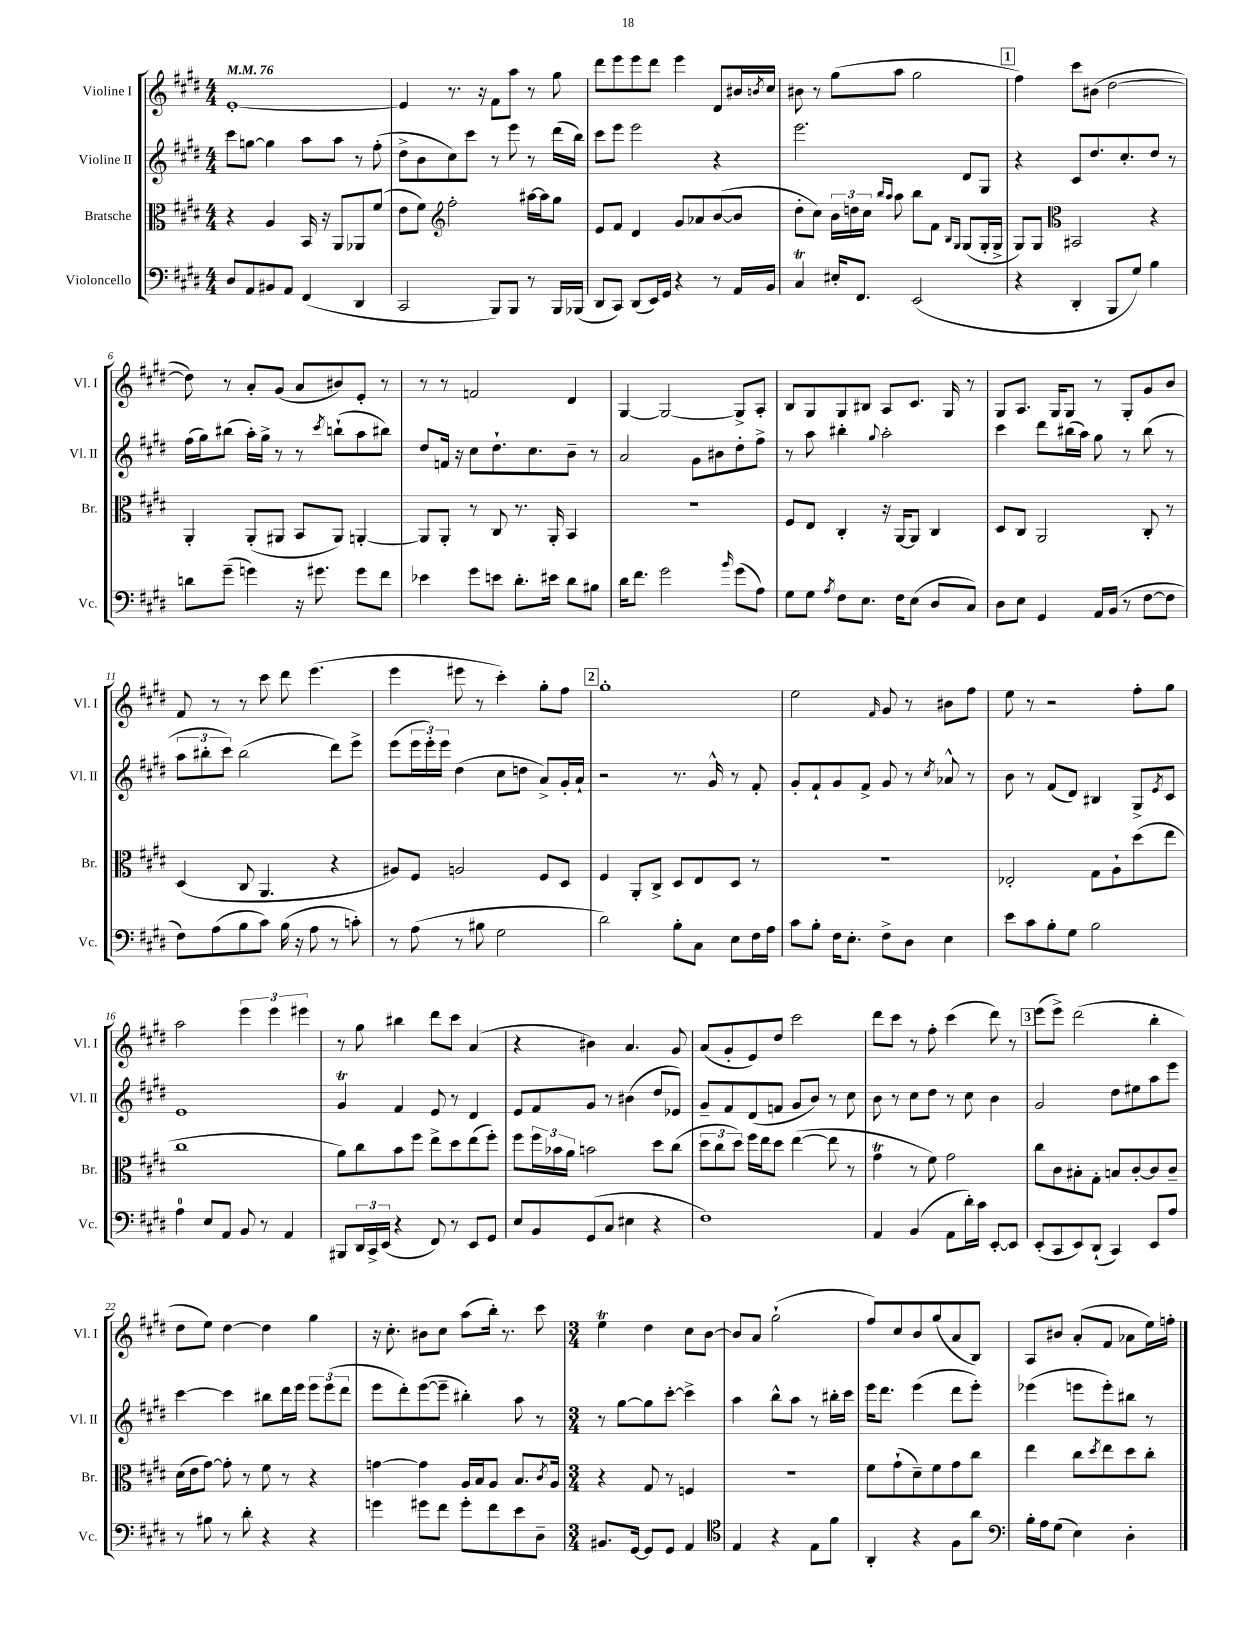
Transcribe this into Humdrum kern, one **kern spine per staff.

**kern	**kern	**kern	**kern
*part4	*part3	*part2	*part1
*staff4	*staff3	*staff2	*staff1
*I"Violoncello	*I"Bratsche	*I"Violine II	*I"Violine I
*I'Vc.	*I'Br.	*I'Vl. II	*I'Vl. I
*clefF4	*clefC3	*clefG2	*clefG2
*k[f#c#g#d#]	*k[f#c#g#d#]	*k[f#c#g#d#]	*k[f#c#g#d#]
*M4/4	*M4/4	*M4/4	*M4/4
*MM76	*MM76	*MM76	*MM76
=1	=1	=1	=1
8D#/L	4r	8ccc#\L	[1e'
8AA/	.	[8ggn\J	.
8BB#X/	4A/	4gg\]	.
8AA/J	.	.	.
(4FF#/	16BB/	8aa\L	.
.	16r	.	.
.	8AA/L	8aa\J	.
4DD#/	8AA-X/	8r	.
.	(8f#/J	(8ff#'\	.
=2	=2	=2	=2
2CC#/	8e\L	8dd#^\L	4e/]
.	8f#\J)	8b\	.
*	*clefG2	*	*
.	2ff#'\	8cc#\)	8.r
.	.	8ccc#\J	.
.	.	.	16r
8BBB/L)	.	8r	8f#\L
8BBB/J	.	8eee\	8aa\J
8r	[16aa#X\LL	8r	8r
.	16aa#\J]	.	.
16BBB/LL	8gg#\J	(16ddd#\LL	8gg#\
(16BBB-X/JJ	.	16bb\JJ)	.
=3	=3	=3	=3
8DD#/L	8e/L	8ccc#\L	8ddd#\L
8CC#/J)	8f#/J	8eee\J	8eee\
(8DD#/L	4d#/	2eee\	8eee\
16EE/L)	.	.	8ddd#\J
16GG#/JJ	.	.	.
4r	8g#/L	.	4eee\
.	8a-X/	.	.
8r	([8b/	4r	8d#/L
16AA/LL	8b/J]	.	16b#X/L
.	.	.	8qbn/
16BB/JJ	.	.	16cc#/JJ
=4	=4	=4	=4
4C#T/	8dd#'\L	2.eee\	8b#X\
.	8cc#\J)	.	8r
16E#X'/KL	24b\LL	.	(8gg#\L
.	24ddn\	.	.
8.FF#/J	.	.	.
.	24cc#\JJ	.	.
.	16qqbb/LL	.	.
.	16qqaa/JJ	.	.
.	8aa\	.	8aa\J
(2EE/	8bb\L	.	2gg#\
.	8f#\J	.	.
.	16qqB/LL	.	.
.	16qqG#/JJ	.	.
.	(8G#/L	8d#/L	.
.	16G#'/L	8G#/J	.
.	16G#^/JJ	.	.
!!LO:REH:place=s1:t=1
=5	=5	=5	=5
4r	8G#/L)	4r	4ff#\)
.	8G#/J	.	.
*	*clefC3	*	*
4DD#'/	2BB#X/	8c#/L	8ccc#\L
.	.	8.dd#/	(8b#X\J
8BBB/L	.	.	[2dd#\
.	.	8.cc#'/	.
8G#/J)	.	.	.
4B\	4r	8dd#/J	.
.	.	8r	.
!!LO:LB:g=z
=6	=6	=6	=6
8dn\L	4AA'/	(16ff#\LL	8dd#\])
.	.	16gg#\J)	.
(8g#~\J	.	(8bb#X\J	8r
4gn\)	(8AA'/L	16aa'\LL)	8a'/L
.	.	16gg#^\JJ	.
.	8AA#X/J	8r	(8g#/J
16r	8BB/L	8r	8a/L
8.g#X\	.	.	.
.	.	8qccc#/	.
.	8AA#/J)	(8bbn`\L	8b#X/)
8g#\L	[4AAn'/	8aa\	8e'/J
8f#\J	.	8bb#X\J)	8r
=7	=7	=7	=7
4e-X\	8AA/L]	8dd#/L	8r
.	8AA'/J	16fn/Jk	8r
.	.	16r	.
8g#\L	8r	8cc#\L	2fn/
8en\J	8C#/	8.dd#`\	.
8.d#'\L	8.r	.	.
.	.	8.cc#\	.
16e#X\Jk	16AA'/	.	.
8d#\L	4BB/	8b~\J	4d#/
8B#X\J	.	8r	.
=8	=8	=8	=8
16d#\KL	1r	2a/	[4G#/
8.f#\J	.	.	.
2g#\	.	.	2G#/_
.	.	8g#\L	.
.	.	8b#X\	.
16qqb/	.	.	.
(8g#\L	.	8dd#'\	8G#^/L]
8A\J)	.	8ff#^\J	8A'/J
=9	=9	=9	=9
8G#\L	8F#/L	8r	8B/L
8G#\J	8E/J	8aa\	8G#/
8qA/	.	.	.
8F#\L	4C#'/	4bb#X'\	8G#/
8.E\J	.	.	8B#X/J
.	.	8qqgg#/	.
.	16r	2aa'\	8A/L
16F#\KL	[16AA/KL	.	.
(8E\J	8AA/J]	.	8.c#/J
8D#/L	4C#/	.	.
.	.	.	16G#/
8C#/J)	.	.	8r
=10	=10	=10	=10
8D#\L	8D#/L	4ccc#\	8G#/L
8E\J	8C#/J	.	8.A/J
4GG#/	2AA/	8ddd#\L	.
.	.	.	16G#/KL
.	.	(16bb#X\L	8G#/J
.	.	16aa\JJ)	.
16AA/LL	.	8gg#\	8r
(16BB/JJ	.	.	.
8r	.	8r	8G#'/L
[8F#\L	8C#'/	(8bb#\	8g#/
8F#\J]	8r	8r	8b/J
!!LO:LB:g=z
=11	=11	=11	=11
8F#\L)	(4D#/	12aa\L	8f#/
.	.	12bb#X'\	.
(8A\	.	.	8r
.	.	12ccc#\J)	.
8B\	8C#/	(2bb#\	8r
8c#\J)	4.AA/	.	8ccc#\
(16B\	.	.	8ddd#\
16r	.	.	.
8A\	.	.	(4.eee\
8r	4r	8ddd#\L)	.
8cn'\)	.	8eee^\J	.
=12	=12	=12	=12
8r	8A#X/L)	(8eee\L	4eee\
(8A\	8F#/J	24eee\L	.
.	.	24eee'\)	.
.	.	24eee\JJ	.
8r	2An/	(4dd#\	8eee#X\
8B#X\	.	.	8r
2G#\	.	8cc#\L	4ccc#'\)
.	.	8ddn\J	.
.	8F#/L	8a^/L)	8gg#'\L
.	8D#/J	16g#'/L	8ff#\J
.	.	16a`/JJ	.
!!LO:REH:place=s1:t=2
=13	=13	=13	=13
2d#\)	4F#/	2r	1gg#'
.	8AA'/L	.	.
.	8C#^/J	.	.
8B'\L	8D#/L	8.r	.
8C#\J	8E/	.	.
.	.	16g#^^/	.
8E\L	8D#/J	8r	.
16F#\L	8r	8f#'/	.
16A\JJ	.	.	.
=14	=14	=14	=14
8c#\L	1r	8g#'/L	2ee\
8B'\J	.	8f#`/	.
16F#\KL	.	8g#/	.
8.E'\J	.	.	.
.	.	8f#^/J	.
.	.	.	16qqf#/
8F#^\L	.	8g#/	8g#/
8D#\J	.	8r	8r
.	.	8qcc#/	.
4E\	.	8a-X^^/	8b#X\L
.	.	8r	8ff#\J
=15	=15	=15	=15
8e\L	2E-X'/	8b\	8ee\
8c#\	.	8r	8r
8B'\	.	(8f#/L	2r
8G#\J	.	8d#/J)	.
2B\	8G#\L	4B#X/	.
.	8A`\	.	.
.	(8dd#\	8G#^/L	8ff#'\L
.	.	8qe/	.
.	8ee\J	8c#/J	8gg#\J
!!LO:LB:g=z
=16	=16	=16	=16
4A\	1cc#	1e	2aa\
8E/L	.	.	.
8AA/J	.	.	.
8BB/	.	.	6eee\
8r	.	.	.
.	.	.	6eee\
4AA/	.	.	.
.	.	.	6eee#X\
=17	=17	=17	=17
8BBB#X/L	8a\L)	4g#t/	8r
24DD#/L	8cc#\	.	8gg#\
24CC#^/	.	.	.
(24EE/JJ	.	.	.
4r	8b\	4f#/	4bb#X\
.	8ff#\J	.	.
8FF#/)	8ee^\L	8e/	8ddd#\L
8r	8dd#\	8r	8ccc#\J
8EE/L	(8ee\	4d#/	(4a/
8GG#/J	8ff#'\J)	.	.
=18	=18	=18	=18
8E/L	8ff#\L	8e/L	4r
8BB/	24ff#\L	8f#/	.
.	24b-X\	.	.
.	24a\JJ	.	.
(8GG#/	2bn\	8g#/J	4b#X\)
8C#/J	.	8r	.
4E#X\	.	(4b#X\	4.a/
4r	8dd#\L	8dd#/L	.
.	(8cc#\J	8e-X/J)	8g#/
=19	=19	=19	=19
1F#)	12dd#\L	8g#~/L	(8a/L
.	12cc#\	.	.
.	.	8f#/	8g#'/
.	12dd#\J)	.	.
.	16ff#\LL	(8d#/	8e/)
.	16ee\J	.	.
.	8dd#\J	8fn/J	8dd#/J
.	([4ee\	8g#/L	2ccc#\
.	.	8b/J)	.
.	8ee\]	8r	.
.	8r	8cc#\	.
=20	=20	=20	=20
4AA/	4g#t\	8b\	8ddd#\L
.	.	8r	8ccc#\J
(4BB/	8r	8cc#\L	8r
.	8f#\)	8dd#\J	8ff#'\
8AA\L	2g#\	8r	(4ccc#\
16d#'\L)	.	8cc#\	.
16c#\JJ	.	.	.
[8EE'/L	.	4b\	8ddd#\)
8EE/J]	.	.	8r
!!LO:REH:place=s1:t=3
=21	=21	=21	=21
(8EE'/L	8cc#\L	2g#/	(8eee\L
8CC#/	8c#\	.	8eee^\J)
8EE/)	8B#X'\	.	(2ddd#\
(8DD#`/J	8G#'\J	.	.
4CC#/)	8Bn/L	8dd#\L	.
.	[8c#'/	8ee#X\	.
8EE/L	8c#/]	8aa\	4bb'\
8A/J	8c#~/J	8eee\J	.
!!LO:LB:g=z
=22	=22	=22	=22
8r	(16d#\LL	[4ccc#\	8dd#\L
.	16e\J	.	.
8B#X\	[8g#\J)	.	8ee\J)
8r	8g#'\]	4ccc#\]	[4dd#\
8d#'\	8r	.	.
4r	8f#\	8bb#X\L	4dd#\]
.	8r	16ddd#\L	.
.	.	16eee\JJ	.
4r	4r	12eee\L	4gg#\
.	.	(12eee\	.
.	.	12ddd#\J	.
=23	=23	=23	=23
4gn\	[4gn\	8eee\L	16r
.	.	.	8.cc#'\
.	.	8ddd#'\)	.
8g#X\L	4g\]	([8eee\	8b#X\L
8f#\J	.	8eee~\J]	8cc#\J
8g#'\L	16A/LL	4bb#X'\)	(8aa\L
.	16B/J	.	.
8f#\	8A/J	.	16bb'\Jk)
.	.	.	8.r
8e\	8.B/L	8aa\	.
8D#~\J	.	8r	8ccc#\
.	8qc#/	.	.
.	16A/Jk	.	.
=24	=24	=24	=24
*M3/4	*M3/4	*M3/4	*M3/4
8.BB#X/L	4r	8r	4eeT\
.	.	[8gg#\L	.
[16GG#/Jk	.	.	.
8GG#/L]	8G#/	8gg#\]	4dd#\
8GG#/J	8r	[8ccc#'\J	.
4AA/	4Fn/	4ccc#^\]	8cc#\L
.	.	.	[8b\J
=25	=25	=25	=25
*clefC4	*	*	*
4E/	2.r	4aa\	8b/L]
.	.	.	8a/J
4r	.	8bb^^\L	(2gg#`\
.	.	8aa\J	.
8E\L	.	8r	.
8f#\J	.	16bb#X'\LL	.
.	.	16ccc#\JJ	.
=26	=26	=26	=26
4AA'/	8f#\L	16eee\KL	8ff#/L)
.	.	8.ddd#\J	.
.	(8g#`\	.	8cc#/
4r	8d#~\)	(4eee\	8b/
.	8f#\	.	(8gg#/
8F#\L	8g#\	8ddd#\L	8a/
8a\J	8cc#\J	8eee'\J)	8B/J)
=27	=27	=27	=27
*clefF4	*	*	*
16B'\LL	4ee\	(4eee-X\	8A/L
16A\J	.	.	.
(8G#\J	.	.	8b#X/J
4E\)	8cc#\L	8eeen\L	(8a'/L
.	8qdd#/	.	.
.	8ee\	8eee'\)	8f#/J
4D#'\	8dd#\	8bb#X\J	8a-X\L
.	8cc#'\J	8r	16ee\L)
.	.	.	16ffn'\JJ
==	==	==	==
*-	*-	*-	*-
